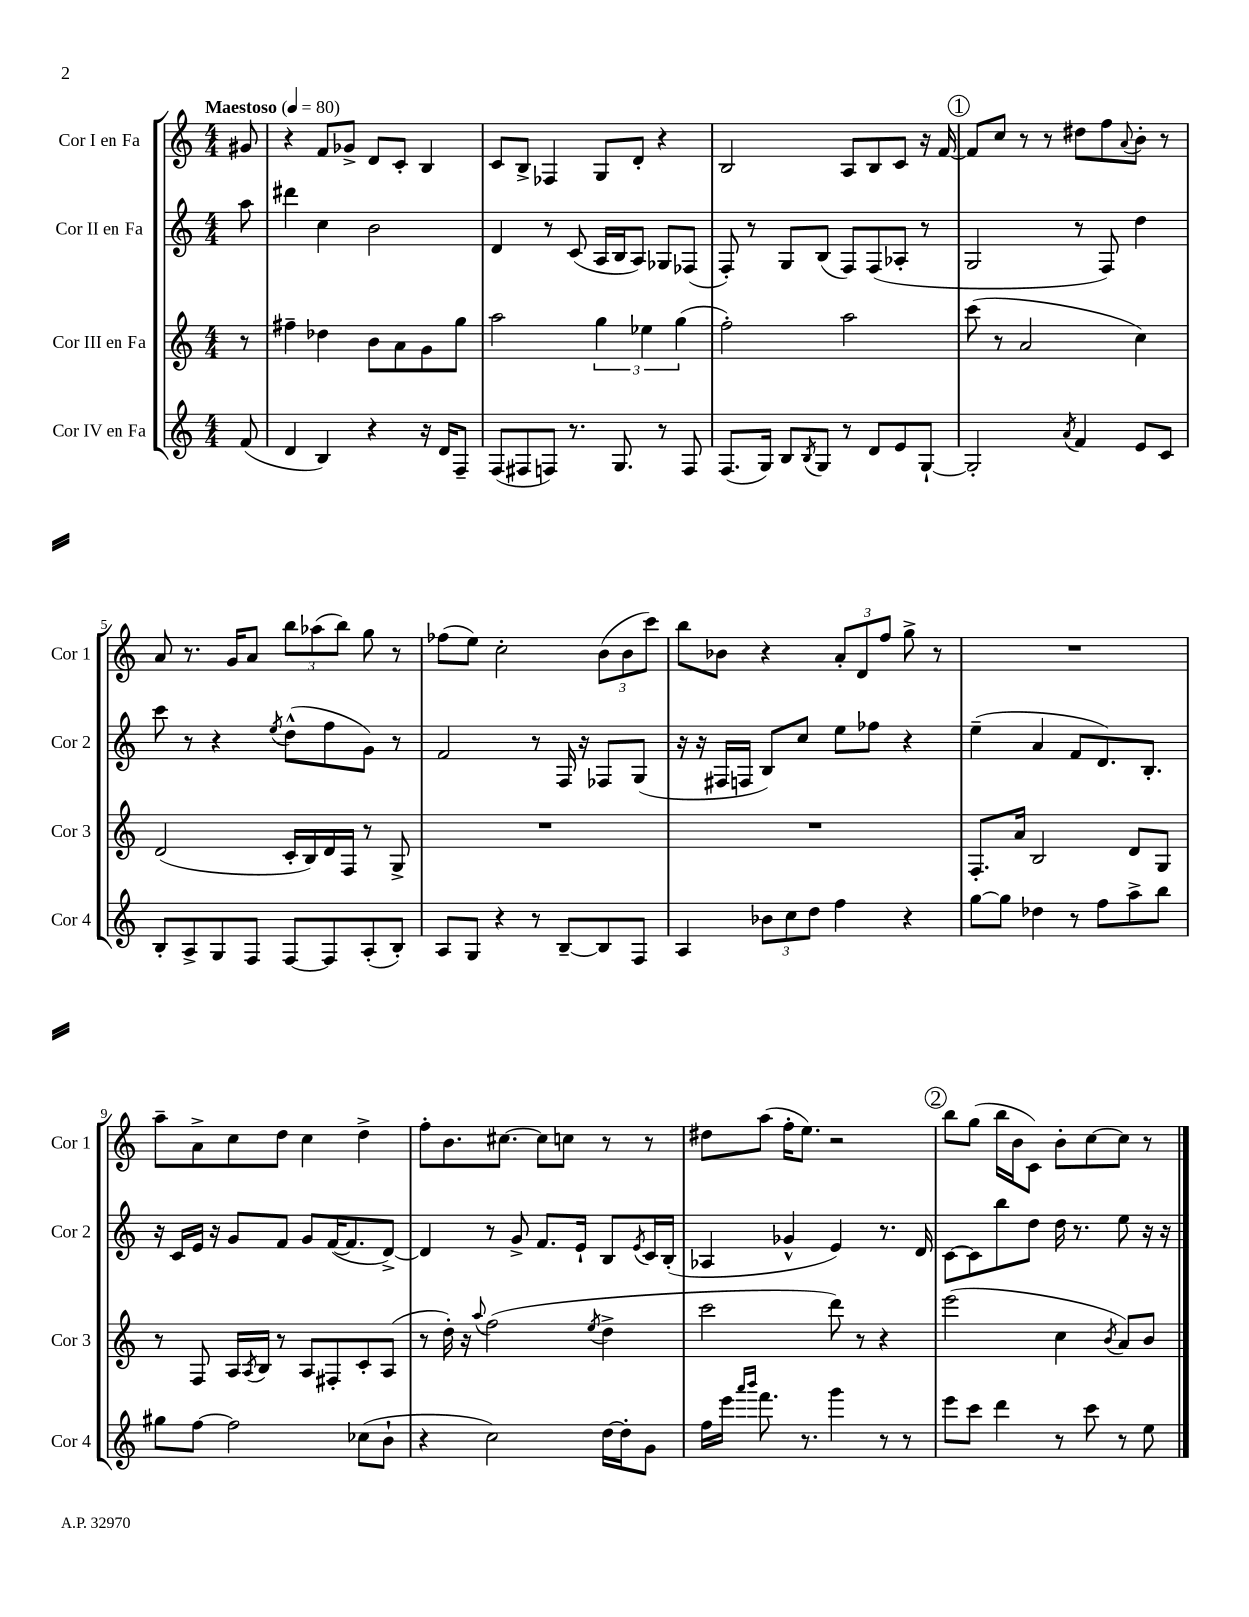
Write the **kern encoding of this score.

**kern	**kern	**kern	**kern
*staff4	*staff3	*staff2	*staff1
*clefG2	*clefG2	*clefG2	*clefG2
*k[]	*k[]	*k[]	*k[]
*M4/4	*M4/4	*M4/4	*M4/4
*MM80	*MM80	*MM80	*MM80
(8f/	8r	8aa\	8g#/
=	=	=	=
4d/	4ff#~\	4ddd#\	4r
4B/)	4dd-\	4cc\	8f/L
.	.	.	8g-^/J
4r	8b\L	2b\	8d/L
.	8a\	.	8c'/J
16r	8g\	.	4B/
16d/LK	.	.	.
8F~/J	8gg\J	.	.
=	=	=	=
(8F/L	2aa\	4d/	8c/L
8F#/	.	.	8B^/J
8F/J)	.	8r	4F-/
8.r	.	(8c/	.
.	6gg\	16A/LL	8G/L
8.G/	.	16B/J	.
.	.	8A/J)	8d'/J
.	6ee-\	.	.
8r	.	8G-/L	4r
.	(6gg\	.	.
8F/	.	(8F-/J	.
=	=	=	=
(8.F/L	2ff'\)	8F'/)	2B/
.	.	8r	.
16G/Jk)	.	.	.
8B/L	.	8G/L	.
8qB/	.	.	.
8G/J	.	(8B/J	.
8r	2aa\	8F/L)	8A/L
8d/L	.	(8F/	8B/
8e/	.	8A-'/J	8c/J
[8G`/J	.	8r	16r
.	.	.	[16f/
=	=	=	=
2G'/]	(8ccc\	2G/	8f/]L
.	8r	.	8cc/J
.	2a/	.	8r
.	.	.	8r
8qa/	.	.	.
4f/	.	8r	8dd#\L
.	.	8F/)	8ff\
.	.	.	8qqa/
8e/L	4cc\)	4dd\	8b'\J
8c/J	.	.	8r
=	=	=	=
8B'/L	(2d/	8ccc\	8a/
8A^/	.	8r	8.r
8G/	.	4r	.
.	.	.	16g/LK
8F/J	.	.	8a/J
.	.	8qee/	.
[8F/L	16c'/LL	(8dd^^\L	12bb\L
.	16B/)	.	.
.	.	.	(12aa-\
8F/]	16d/	8ff\	.
.	.	.	12bb\J)
.	16F/JJ	.	.
(8A'/	8r	8g\J)	8gg\
8B'/J)	8G^/	8r	8r
=	=	=	=
8A/L	1r	2f/	(8ff-\L
8G/J	.	.	8ee\J)
4r	.	.	2cc'\
8r	.	8r	.
[8B~/L	.	16F/	.
.	.	16r	.
8B/]	.	8F-/L	(12b\L
.	.	.	12b\
8F/J	.	(8G/J	.
.	.	.	12ccc\J)
=	=	=	=
4A/	1r	16r	8bb\L
.	.	16r	.
.	.	16F#/LL	8b-\J
.	.	16F/JJ	.
12b-\L	.	8B/L)	4r
12cc\	.	.	.
.	.	8cc/J	.
12dd\J	.	.	.
4ff\	.	8ee\L	12a'/L
.	.	.	12d/
.	.	8ff-\J	.
.	.	.	12ff/J
4r	.	4r	8gg^\
.	.	.	8r
=	=	=	=
[8gg\L	8.F'/L	(4ee~\	1r
8gg\]J	.	.	.
.	16a/Jk	.	.
4dd-\	2B/	4a/	.
8r	.	8f/L	.
8ff\L	.	8.d/)	.
8aa^\	8d/L	.	.
.	.	8.B'/J	.
8bb\J	8G/J	.	.
=	=	=	=
8gg#\L	8r	16r	8aa~\L
.	.	16c/LL	.
[8ff\J	8F/	16e/JJ	8a^\
.	.	16r	.
2ff\]	16A/LL	8g/L	8cc\
.	8qA/	.	.
.	16B/JJ	.	.
.	8r	8f/J	8dd\J
.	8A/L	8g/L	4cc\
.	8F#'/	([16f/K	.
.	.	8.f/]	.
(8cc-\L	8c'/	.	4dd^\
8b`\J	(8A/J	[8d^/J)	.
=	=	=	=
4r	8r	4d/]	8ff'\L
.	16dd'\)	.	8.b\
.	16r	.	.
.	8qqaa/	.	.
2cc\)	(2ff\	8r	.
.	.	.	[8.cc#\J
.	.	8g^/	.
.	.	8.f/L	8cc#\]L
.	.	.	8cc\J
.	.	16e`/Jk	.
.	8qee/	.	.
[16dd\LL	4dd^\	8B/L	8r
16dd'\]J	.	.	.
.	.	8qe/	.
8g\J	.	16c/L	8r
.	.	(16B'/JJ	.
=	=	=	=
16ff\LL	2ccc\	4A-/	8dd#\L
16eee\JJ	.	.	.
16qqaaa/LL	.	.	.
16qqbbb/JJ	.	.	.
8.fff\	.	.	(8aa\J
.	.	4g-^^/	16ff'\LK
8.r	.	.	8.ee\J)
4ggg\	8ddd\)	4e/)	2r
.	8r	.	.
8r	4r	8.r	.
8r	.	.	.
.	.	16d/	.
=	=	=	=
8eee\L	(2eee\	[8c\L	8bb\L
8ccc\J	.	8c\]	(8gg\J
4ddd\	.	8bb\	16bb\LL
.	.	.	16b\J
.	.	8dd\J	8c\J)
8r	4cc\	16dd\	8b'\L
.	.	8.r	.
8ccc\	.	.	[8cc\
.	8qb/	.	.
8r	8a/L)	8ee\	8cc\]J
8ee\	8b/J	16r	8r
.	.	16r	.
==	==	==	==
*-	*-	*-	*-
